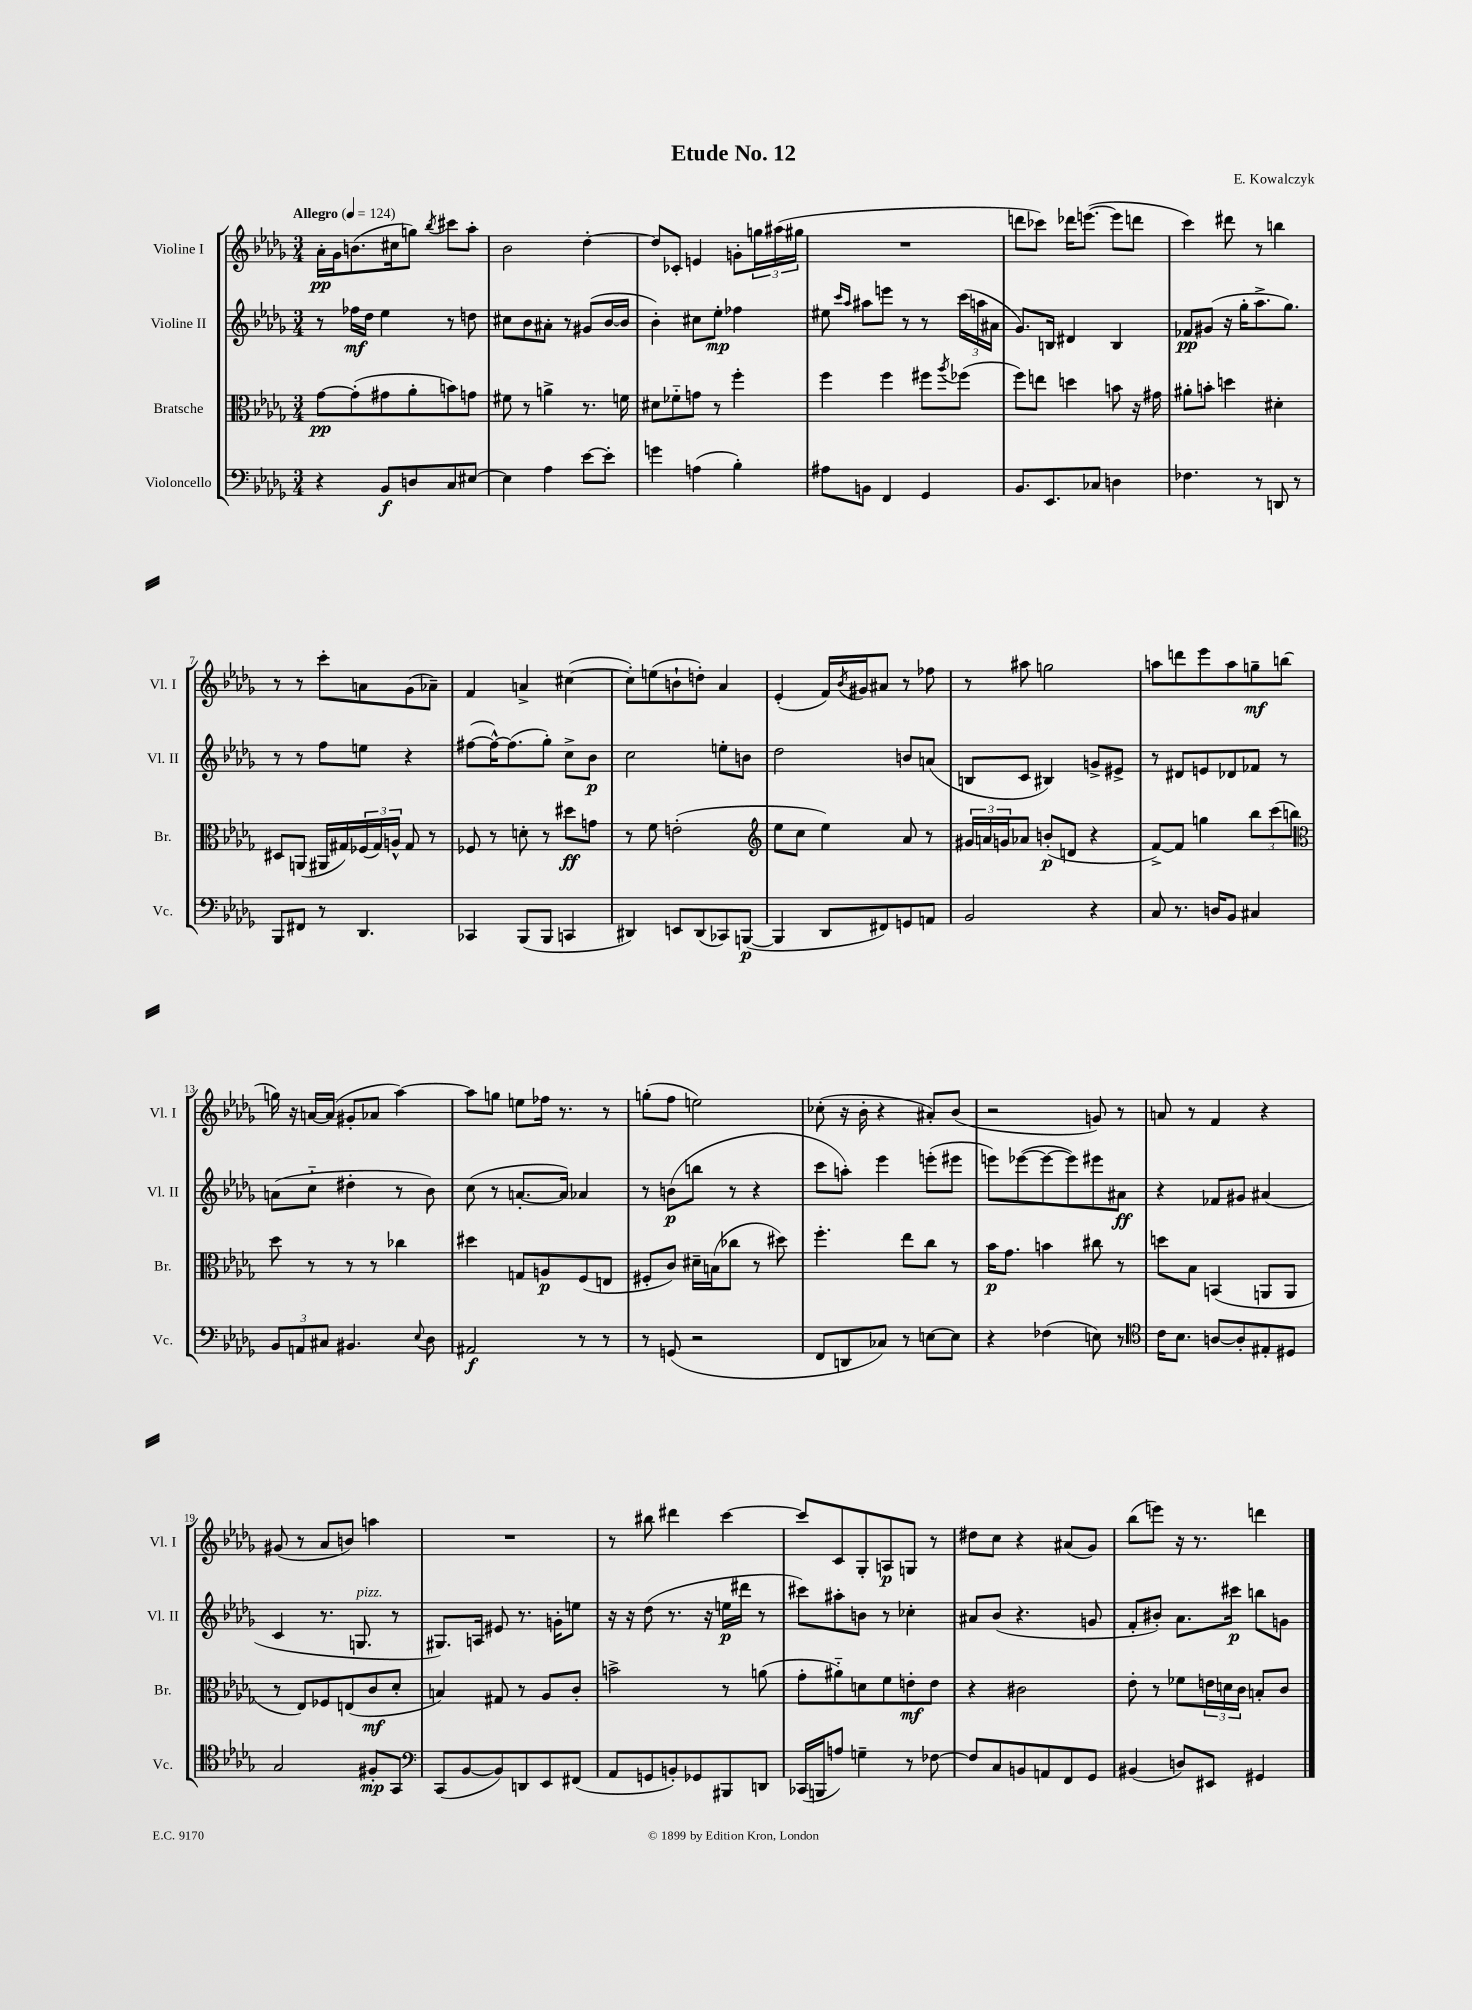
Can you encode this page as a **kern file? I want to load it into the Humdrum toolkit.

**kern	**kern	**kern	**kern
*staff4	*staff3	*staff2	*staff1
*clefF4	*clefC3	*clefG2	*clefG2
*k[b-e-a-d-g-]	*k[b-e-a-d-g-]	*k[b-e-a-d-g-]	*k[b-e-a-d-g-]
*M3/4	*M3/4	*M3/4	*M3/4
*MM124	*MM124	*MM124	*MM124
4r	[8g-\L	8r	16a-'\LL
.	.	.	16g-\J
.	(8g-'\]	16ff-\LL	(8.b\
.	.	16dd-\JJ	.
8BB-/L	8g#\	4ee-\	.
.	.	.	16cc#\k
8D/	8a-'\	.	8gg\J)
.	.	.	8qbb-/
8C/	8b\)	8r	8ccc#\L
[8E#/J	8g\J	8dd\	8aa-'\J
=	=	=	=
4E#\]	8f#\	8cc#\L	2b-\
.	8r	8b-\	.
4A-\	4a^\	8a#'\J	.
.	.	8r	.
[8e-\L	8.r	(8g#/L	[4dd-'\
8e-'\]J	.	[16b-/L	.
.	16f\	16b-/]JJ	.
=	=	=	=
4g\	8d#\L	4b-'\)	8dd-/]L
.	8f-'~\	.	8c-'/J
(4A\	8g\J	8cc#\L	4e/
.	8r	8ee-'\J	.
4B-'\)	4ff'\	4ff-\	8g'\L
.	.	.	24gg\L
.	.	.	(24aa#\
.	.	.	24gg#\JJ
=	=	=	=
8A#\L	4ff\	8ee#\	2.r
.	.	16qqccc/LL	.
.	.	16qqaa-/JJ	.
8BB\J	.	8aa#\L	.
4FF/	4ff\	8eee\J	.
.	.	8r	.
4GG-/	8ff#\L	8r	.
.	8qaa-/	.	.
.	(8ff-\J	(24ccc\LL	.
.	.	24aa\	.
.	.	24a#\JJ	.
=	=	=	=
8.BB-/L	8ff\L)	8.g-/L)	8ddd\L
.	8ee\J	.	8ccc-\J)
8.EE-/	.	16B/Jk	.
.	4dd\	4d#/	16ddd-\LK
.	.	.	([8.eee\J
8C-/J	.	.	.
4D\	8b\	4B/	8eee\]L
.	16r	.	8ddd\J
.	16g#\	.	.
=	=	=	=
4.F-\	8a#'\L	8f-/L	4ccc\)
.	8b'\J	(8g#/J	.
.	4dd\	16r	8ddd#\
.	.	16gg-'\LK	.
8r	.	8.aa-^\	8r
8DD/	4d#'\	.	4bb\
.	.	8.gg-\J)	.
8r	.	.	.
=	=	=	=
8BBB-/L	8D#/L	8r	8r
8FF#/J	(8AA/J	8r	8r
8r	16AA#/LL	8ff\L	8ccc'\L
.	16G#/)	.	.
4.DD-/	(24F-/	8ee\J	8a\
.	24G#/)	.	.
.	24A^^/JJ	.	.
.	8G#/	4r	(8g-\
.	8r	.	8a-~\J)
=	=	=	=
4CC-/	8F-/	([8ff#\L	4f/
.	8r	16ff#^^\_K)	.
.	.	(8.ff#\]	.
(8BBB-/L	8d'\	.	4a^/
8BBB-/J	8r	8gg-'\J)	.
4CC/	8dd#\L	8cc^\L	([4cc#\
.	8g\J	8b-\J	.
=	=	=	=
4DD#/)	8r	2cc\	8cc#'\]L)
.	8f\	.	(8ee\
8EE/L	(2e'\	.	8b`\
(8DD#/	.	.	8dd'\J)
8CC-/)	.	8ee'\L	4a-/
([8BBB/J	.	8b\J	.
=	=	=	=
*	*clefG2	*	*
4BBB/]	8ee-\L	2dd-\	(4e-'/
.	8cc\J	.	.
8DD-/L	4ee-\)	.	16f/LL)
.	.	.	8qb-/
.	.	.	16g#/J
8FF#/)	.	.	8a#/J
8GG/	8a-/	8b/L	8r
8AA/J	8r	(8a/J	8ff-\
=	=	=	=
2BB-/	24g#/LL	8B/L	8r
.	24a/	.	.
.	24g/J	.	.
.	8a-/J	8c/J	8aa#\
.	(8b'/L	4B#/)	2gg\
.	8d/J	.	.
4r	4r	8g^/L	.
.	.	8e#^/J	.
=	=	=	=
8C/	[8f^/L)	8r	8aa\L
8.r	8f/]J	8d#/L	8ddd\
.	4gg\	8e/	8eee-\
16D/LK	.	.	.
8BB-/J	.	8d-/	8aa\
4C#/	12bb-\L	8f-/J	8gg~\
.	(12ccc\	.	.
.	.	8r	(8bb\J
.	12bb\J)	.	.
=	=	=	=
*	*clefC3	*	*
12BB-/L	8dd-\	(8a\L	16gg\)
.	.	.	16r
12AA/	.	.	.
.	8r	8cc'~\J	[16a/LL
12C#/J	.	.	.
.	.	.	(16a/]JJ
4.BB#/	8r	4dd#'\	8g#'/L
.	8r	.	8a-/J
.	4cc-\	8r	[4aa-\)
8qqE-/	.	.	.
8D-\	.	8b-\)	.
=	=	=	=
2AA#/	4dd#\	(8cc\	8aa-\]L
.	.	8r	8gg\J
.	8G/L	[8.a'/L	8ee\L
.	8A/	.	16ff-\Jk
.	.	16a/]Jk)	8.r
8r	(8F/	4a-/	.
8r	8E/J	.	8r
=	=	=	=
8r	8F#'/L	8r	(8gg'\L
(8GG/	8c/J)	(8b\L	8ff\J
2r	16d#~\LL	8bb\J	2ee\)
.	(16B\J	.	.
.	8cc-\J	8r	.
.	8r	4r	.
.	8dd#\)	.	.
=	=	=	=
8FF/L	4.ff'\	8ccc\L	(8cc-'\
8DD/	.	8aa'\J)	16r
.	.	.	16b-'\
8C-/J)	.	4eee-\	4r
8r	8ee-\L	.	.
[8E\L	8cc\J	(8eee'\L	8a#'/L)
8E\]J	8r	8eee#\J	(8b-/J
=	=	=	=
4r	16b-\LK	8eee\L)	2r
.	8.g-\J	.	.
.	.	([8eee-\	.
(4F-\	4b\	8eee-\_	.
.	.	8eee-\])	.
8E\)	8cc#\	8eee#\	8g/)
8r	8r	8a#\J	8r
=	=	=	=
*clefC4	*	*	*
16c\LK	8dd\L	4r	8a/
8.B-\J	.	.	.
.	8B-\J	.	8r
[8A/L	(4BB/	8f-/L	4f/
8A'/]	.	8g#/J	.
8E#'/	8AA/L	(4a#/	4r
8D#/J	8AA/J	.	.
=	=	=	=
2G-/	8r	4c/	(8g#/
.	8E-/L)	.	8r
.	8F-/	8.r	8a-/L
.	(8E/	.	8b/J)
.	.	8.G/	.
8F#'/L	8c/	.	4aa\
8GG-/J	8d-'/J	8r	.
=	=	=	=
*clefF4	*	*	*
(8CC/L	4B/)	8.G#/L)	2.r
[8BB-/	.	.	.
.	.	16A/Jk	.
8BB-/])	8G#/	8e#/	.
8DD/	8r	8.r	.
8EE-/	8A-/L	.	.
.	.	16g'\LK	.
(8FF#/J	8c'/J	8ee\J	.
=	=	=	=
8AA-/L	2b^\	16r	8r
.	.	16r	.
8GG/	.	(8dd-\	8bb#\
8BB'/)	.	8.r	4ddd#\
8GG-/	.	.	.
.	.	16r	.
8BBB#/	8r	16ee\LL	[4ccc\
.	.	16ddd#\JJ	.
8DD/J	(8a\	8r	.
=	=	=	=
(16CC-/LL	8g-'\L	8ccc#\L)	8ccc/]L
16BBB/J	.	.	.
8A/J)	8a#'~\)	8aa#'\	8c/
4G~\	8d\	8b\J	8G-'/
.	8f\	8r	8A/
8r	8e'\	4cc-'\	8G/J
[8F-\	8e\J	.	8r
=	=	=	=
8F-/]L	4r	8a#/L	8dd#\L
8C/	.	(8b-/J	8cc\J
8BB/	2c#\	4.r	4r
8AA/	.	.	.
8FF/	.	.	(8a#/L
8GG-/J	.	8g/	8g-/J)
=	=	=	=
(4BB#/	8e-'\	8f'/L	(8bb-\L
.	8r	8b#'/J)	8eee\J)
8D/L)	8f-\L	8.a-\L	16r
.	.	.	8.r
8EE#/J	24e\L	.	.
.	24d\	.	.
.	.	16ccc#\Jk	.
.	24c\JJ	.	.
4GG#/	8B'/L	8bb\L	4ddd\
.	8c/J	8g\J	.
==	==	==	==
*-	*-	*-	*-
